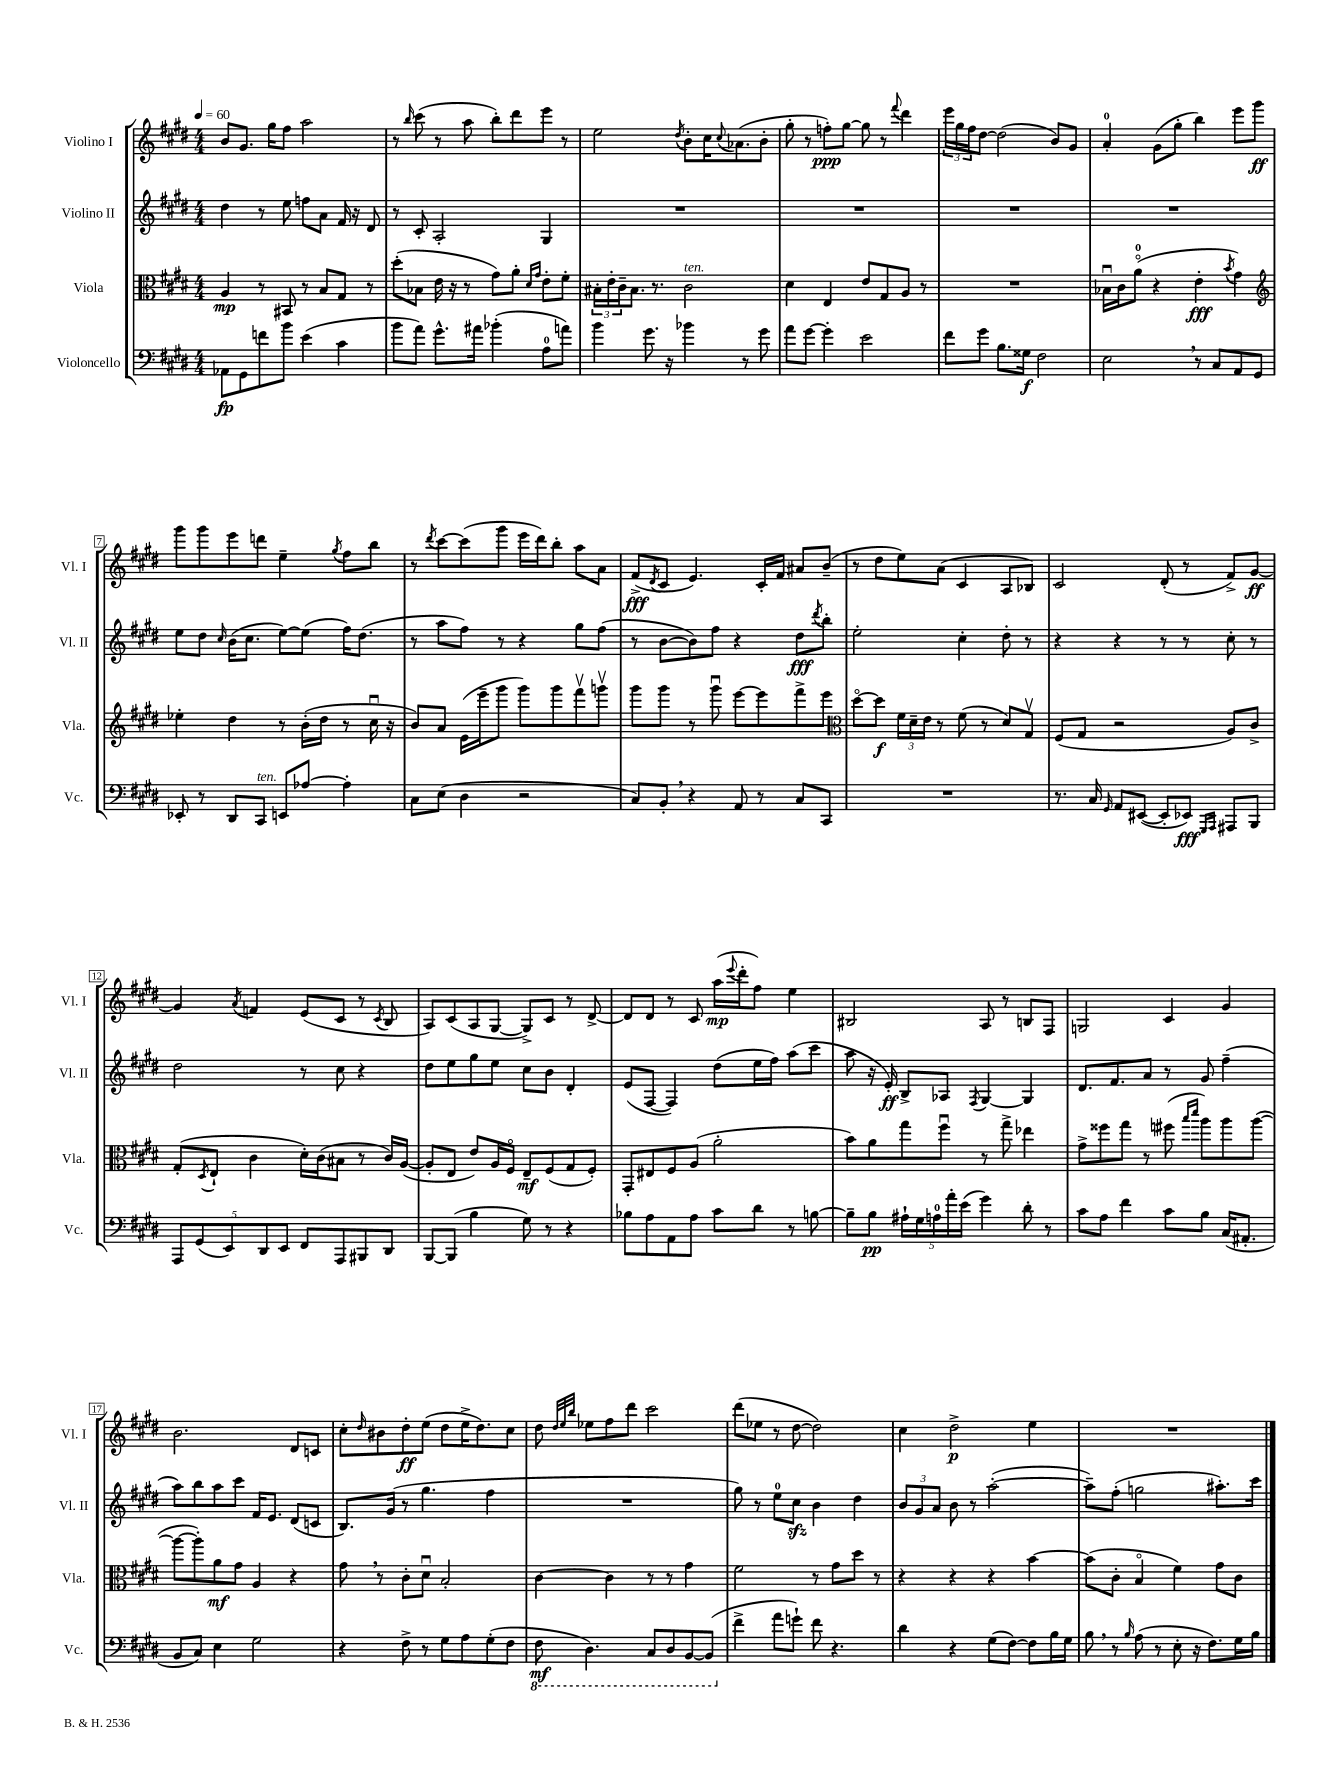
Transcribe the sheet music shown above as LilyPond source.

<<
\new StaffGroup <<
\new Staff = "s0" \with { instrumentName = "Violino I" shortInstrumentName = "Vl. I" } {
    \clef treble \key e \major \numericTimeSignature \time 4/4 \tempo 4 = 60
    b'8 gis'8. gis''16 fis''8 a''2 |
    r8 \grace { b''16 } cis'''8( r8 a''8 b''8-.) dis'''8 e'''8 r8 |
    e''2 \acciaccatura { dis''8 } b'8-. cis''16 \appoggiatura { cis''8 } aes'8.( b'8-. |
    gis''8-. r8 f''8-.\ppp) gis''8~ gis''8 r8 \appoggiatura { fis'''8 } dis'''4 |
    \tuplet 3/2 { e'''16 gis''16 fis''16 } dis''8~ dis''2( b'8) gis'8 |
    a'4-0-. gis'8( gis''8-. b''4) e'''8 gis'''8\ff |
    gis'''8 gis'''8 e'''8 d'''8 e''4-- \acciaccatura { gis''8 } fis''8 b''8 |
    r8 \acciaccatura { dis'''8 } cis'''8~ cis'''8( gis'''8 e'''16 dis'''16) b''8-. a''8 a'8 |
    fis'8->\fff( \acciaccatura { dis'8 } cis'8 e'4.) cis'16-. fis'16 ais'8 b'8--( |
    r8 dis''8 e''8) a'8( cis'4 a8 bes8) |
    cis'2 dis'8-.( r8 fis'8->) gis'8~\ff |
    gis'4 \acciaccatura { a'8 } f'4 e'8( cis'8 r8 \acciaccatura { cis'8 } b8 |
    a8) cis'8( a8 gis8~ gis8->) cis'8 r8 dis'8~-> |
    dis'8 dis'8 r8 cis'8 a''16\mp( \appoggiatura { e'''8 } dis'''16-. fis''8) e''4 |
    bis2 a8 r8 b8 fis8 |
    g2 cis'4 gis'4 |
    b'2. dis'8 c'8 |
    cis''8-. \grace { dis''16 } bis'8 dis''8-.\ff e''8( dis''8 e''16-> dis''8.) cis''8 |
    dis''8 \grace { dis''32 e''32 b''32 } ees''8 fis''8 dis'''8 cis'''2 |
    dis'''8( ees''8 r8 dis''8~ dis''2) |
    cis''4 dis''2->\p e''4 |
    R1 \bar "|." |
}
\new Staff = "s1" \with { instrumentName = "Violino II" shortInstrumentName = "Vl. II" } {
    \clef treble \key e \major \numericTimeSignature \time 4/4
    dis''4 r8 e''8 f''8 a'8 fis'16 r16 dis'8 |
    r8 cis'8-. a2-. gis4 |
    R1 |
    R1 |
    R1 |
    R1 |
    e''8 dis''8 \grace { cis''16 } b'16( cis''8. e''8~) e''8( fis''16) dis''8.( |
    r8 a''8 fis''8) r8 r4 gis''8 fis''8( |
    r8 b'8~ b'8) fis''8 r4 dis''8\fff \acciaccatura { dis'''8 } b''8-. |
    e''2-. cis''4-. dis''8-. r8 |
    r4 r4 r8 r8 cis''8-. r8 |
    dis''2 r8 cis''8 r4 |
    dis''8 e''8 gis''8 e''8 cis''8 b'8 dis'4-. |
    e'8( fis8~ fis4) dis''8( e''16 fis''16) a''8( cis'''8 |
    a''8 r16 e'16-.\ff) b8-> aes8 \acciaccatura { fis8 } gis4~ gis4 |
    dis'8. fis'8. a'8 r8 gis'8 fis''4--( |
    a''8) b''8 a''8 cis'''8 fis'16 e'8. dis'8( c'8 |
    b8.) gis'16( r8 gis''4. fis''4 |
    R1 |
    gis''8) r8 e''8-0 cis''8\sfz b'4 dis''4 |
    \tuplet 3/2 { b'8 gis'8 a'8 } b'8 r8 a''2~-.( |
    a''8--) fis''8-.( g''2 ais''8.-.) cis'''16 \bar "|." |
}
\new Staff = "s2" \with { instrumentName = "Viola" shortInstrumentName = "Vla." } {
    \clef alto \key e \major \numericTimeSignature \time 4/4
    a4\mp r8 bis,8 r8 b8 gis8 r8 |
    dis''8-.( bes8 e'16 r16 r8 gis'8) a'8-. \grace { dis'16 gis'16 } e'8-. fis'8-. |
    \tuplet 3/2 { bis16-. e'16-. cis'16-- } bis8. r8. cis'2^\markup { \italic "ten." } |
    dis'4 e4 e'8 gis8 a8 r8 |
    R1 |
    bes16\downbow cis'16 a'8-0\flageolet( r4 e'4-.\fff \acciaccatura { b'8 } gis'4) |
    \clef treble ees''4-. dis''4 r8 b'16-.( dis''16 r8 cis''16\downbow r16 |
    b'8) a'8 e'16( e'''16-- gis'''8 gis'''8) gis'''8 fis'''8\upbow g'''8\upbow |
    gis'''8 gis'''8 r8 gis'''8\downbow e'''8~ e'''8 fis'''8-> e'''8 |
    \clef alto dis''8~\flageolet dis''8\f \tuplet 3/2 { fis'16 dis'16-- e'16 } r8 fis'8( r8 dis'8) gis8\upbow |
    fis8( gis8 r2 a8) cis'8-> |
    gis8-.( \acciaccatura { dis8 } e8-! cis'4 dis'16-.) cis'16( bis8 r8 cis'16) a16~( |
    a8-. e8 e'8) a16 fis16\flageolet e8--\mf fis8( gis8 fis8-.) |
    gis,8-. eis8 fis8 a8( a'2-. |
    b'8) a'8 gis''8 fis''8\downbow r8 gis''8-> ees''4 |
    gis'8-> fisis''8 gis''8 r8 fis''8( \grace { b''16 dis'''16 } a''8) a''8 a''8~( |
    a''8~ a''8-.) a'8\mf gis'8 a4 r4 |
    gis'8 \breathe r8 cis'8-. dis'8\downbow b2-. |
    cis'4~ cis'4 r8 r8 gis'4 |
    fis'2 r8 gis'8 dis''8 r8 |
    r4 r4 r4 b'4~ |
    b'8( cis'8-. b4\flageolet fis'4) gis'8 cis'8 \bar "|." |
}
\new Staff = "s3" \with { instrumentName = "Violoncello" shortInstrumentName = "Vc." } {
    \clef bass \key e \major \numericTimeSignature \time 4/4
    aes,8\fp gis,8 f'8 b'8 e'4( cis'4 |
    b'8 a'8) gis'8.-^ ais'16 bes'4-.( a8-0 a'8) |
    b'4 gis'8. r16 bes'4 r8 gis'8 |
    a'8 gis'8~ gis'4-. e'2 |
    fis'8 gis'8 b8. gisis16\f fis2 |
    e2 \breathe r8 cis8 a,8 gis,8 |
    ees,8-. r8 dis,8 cis,8^\markup { \italic "ten." } e,8 aes8~ aes4-. |
    cis8 e8( dis4 r2 |
    cis8) b,8-. \breathe r4 a,8 r8 cis8 cis,8 |
    R1 |
    r8. cis16 \grace { gis,16 } a,8 eis,8~( eis,8-. ees,8\fff) \grace { gis,,16 a,,16 } ais,,8 b,,8 |
    \tuplet 5/4 { a,,8 gis,8( e,8) dis,8 e,8 } fis,8 a,,8 bis,,8 dis,8 |
    b,,8~ b,,8( b4 gis8) r8 r4 |
    bes8 a8 a,8 a8 cis'8 dis'8 r8 b8~ |
    b8-- b8\pp \tuplet 5/4 { ais16-! gis16 a16-0 a'16-. e'16( } gis'4) dis'8-. r8 |
    cis'8 a8 fis'4 cis'8 b8 cis16( ais,8.-. |
    b,8 cis8) e4 gis2 |
    r4 fis8-> r8 gis8 a8 gis8-.( fis8 |
    \ottava #-1 fis,8\mf dis,4.) cis,8 dis,8 b,,8~ b,,8( \ottava #0 |
    fis'4-> a'8 g'8-!) fis'8 r4. |
    dis'4 r4 gis8( fis8~) fis8 b16 gis16 |
    b8 \breathe r8 \grace { b16 } a8( r8 e8-. r16 fis8.) gis16 b16 \bar "|." |
}
>>
>>
\layout { \context { \Score \override BarNumber.stencil = #(make-stencil-boxer 0.1 0.3 ly:text-interface::print) } }
